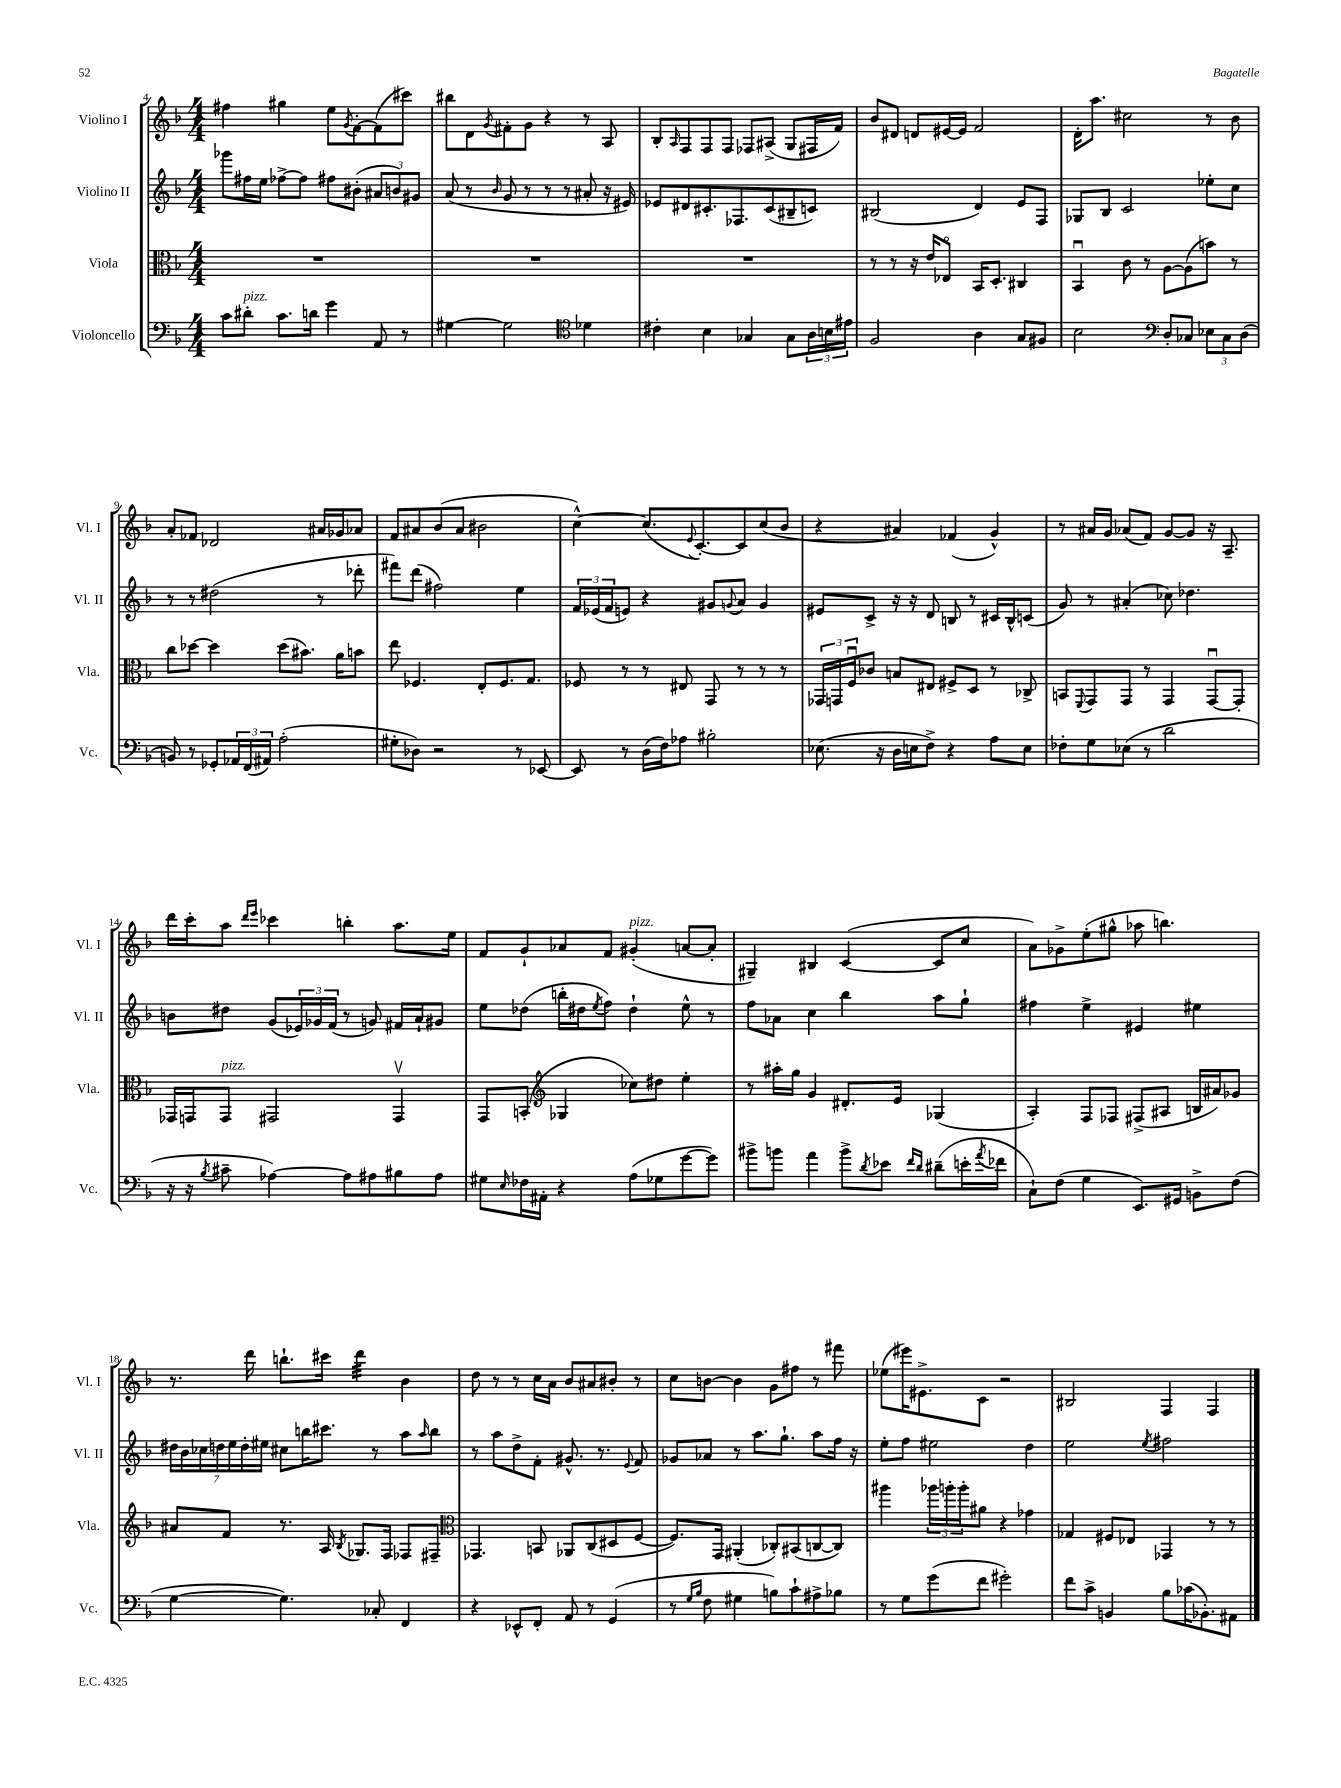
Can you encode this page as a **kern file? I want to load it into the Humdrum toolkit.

**kern	**kern	**kern	**kern
*staff4	*staff3	*staff2	*staff1
*clefF4	*clefC3	*clefG2	*clefG2
*k[b-]	*k[b-]	*k[b-]	*k[b-]
*M4/4	*M4/4	*M4/4	*M4/4
8c\L	1r	8ggg-\L	4ff#\
8d#'\J	.	16ff#\L	.
.	.	16ee\JJ	.
8.c\L	.	[8ff-^\L	4gg#\
.	.	8ff-\]J	.
16d\Jk	.	.	.
4g\	.	8ff#\L	8ee\L
.	.	.	8qg/
.	.	(8b#'\J	[8f'\
8AA/	.	12a#/L	(8f\]
.	.	12b/)	.
8r	.	.	8ccc#\J)
.	.	12g#/J	.
=	=	=	=
[4G#\	1r	(8a/	8bb#\L
.	.	8r	8d\
.	.	16qqb-/	8qg/
2G#\]	.	8g/	8f#'\
.	.	8r	8g\J
.	.	8r	4r
.	.	8r	.
*clefC4	*	*	*
4d-\	.	8a#'/	8r
.	.	16r	8A/
.	.	16e#/)	.
=	=	=	=
4c#'\	1r	8e-/L	8B-'/L
.	.	.	16qqA/
.	.	8d#/	8F/
4B-\	.	8.c#'/	8F/
.	.	.	8F/J
.	.	8.F-/	.
4G-/	.	.	8F-/L
.	.	(8c#/	(8A#^/J
8G-\L	.	8B#~/	8G/L
24A\L	.	8c/J)	16F#/L
24B\	.	.	.
.	.	.	16f/JJ)
24e#\JJ	.	.	.
=	=	=	=
2F/	8r	(2B#/	8b-/L
.	8r	.	8d#/J
.	16r	.	8d/L
.	16e/LK	.	.
.	8E-o/J	.	[16e#/L
.	.	.	16e#/]JJ
4A\	16BB-/LK	4d/)	2f/
.	8.D'/J	.	.
8G/L	4C#/	8e/L	.
8F#/J	.	8F/J	.
=	=	=	=
2B-\	4BB-u/	8G-/L	16d'\LK
.	.	.	8.aa\J
.	.	8B-/J	.
.	8c\	2c/	2cc#\
.	8r	.	.
*clefF4	*	*	*
8D'/L	[8A\L	.	.
8C-/J	(8A\]	.	.
12E-\L	8b\J)	8ee-'\L	8r
12C-\	.	.	.
.	8r	8cc\J	8b-\
(12D\J	.	.	.
=	=	=	=
8BB/)	8cc\L	8r	8a'/L
8r	[8dd-\J	8r	8f-/J
8GG-'/L	4dd-\]	(2dd#\	2d-/
24AA-/L	.	.	.
(24FF/	.	.	.
24AA#/JJ)	.	.	.
(2A'\	(8dd-\L	.	.
.	8.b#\J)	.	.
.	.	8r	16a#/LL
.	16a\LK	.	16g-/J
.	8b\J	8ddd-'\	8a-/J
=	=	=	=
8G#'\L	8ee\	8fff#\L)	8f/L
8D-\J)	4.F-/	(8ddd\J	8a#/
2r	.	2ff#\)	(8b-/
.	.	.	8a#/J
.	8E'/L	.	2b#\
.	8.F-/	.	.
8r	.	4ee\	.
.	8.G/J	.	.
[8EE-/	.	.	.
=	=	=	=
8EE-/]	8F-/	24f/LL	[4cc^^\)
.	.	(24e-/	.
.	.	24f/J	.
8r	8r	8e/J)	.
(16D\LL	8r	4r	(8.cc/]L
16F\J)	.	.	.
8A-\J	8E#/	.	.
.	.	.	8qqe/
.	.	.	[8.c'/)
2B#'\	8GG/	8g#/L	.
.	.	8qqg/	.
.	8r	8a/J	8c/]
.	8r	4g/	(8cc/
.	8r	.	8b-/J
=	=	=	=
(8.E-\	24GG-/LL	8e#/L	4r
.	24GG/	.	.
.	24Fu/J	.	.
.	8c-/J	8c^/J	.
16r	.	.	.
16D\LL	8B/L	16r	4a#/)
16E\J	.	16r	.
8F^\J)	8E#/J	8d/	.
4r	8F#^/L	8B/	(4f-/
.	8D/J	8r	.
8A\L	8r	16c#/LL	4g^^/)
.	.	16B^^/J	.
8E\J	8C-^/	(8c/J	.
=	=	=	=
8F-'\L	8BB/L	8g/)	8r
.	8qqFF/	.	.
8G\	8GG/	8r	16a#/LL
.	.	.	16g/JJ
(8E-\J	8GG/J	(4a#'/	(8a-/L
8r	8r	.	8f/J)
2d\	4GG/	8cc-\)	[8g/L
.	.	4.dd-\	8g/]J
.	[8GGu/L	.	16r
.	.	.	8.A~/
.	8GG'/]J	.	.
=	=	=	=
16r	16GG-/LL	8b\L	16ddd\LL
16r	16GG/J	.	16ccc'\J
8qB-/	.	.	.
8c#~\	8GG/J	8dd#\J	8aa\J
.	.	.	16qqddd/LL
.	.	.	16qqeee/JJ
[4A-\)	2GG#/	(8g/L	4ccc-\
.	.	24e-/L)	.
.	.	24g-/	.
.	.	(24f/JJ	.
8A-\]L	.	8r	4bb'\
8A#\	.	8g/)	.
8B#\	4GG#v/	16f#/LL	8.aa\L
.	.	16a`/J	.
8A#\J	.	8g#/J	.
.	.	.	16ee\Jk
=	=	=	=
8G#\L	8GG/L	8ee\L	8f/L
16qqE/	.	.	.
16F-\L	(8BB'/J	(8dd-\J	8g`/
16AA#'\JJ	.	.	.
*	*clefG2	*	*
4r	4G-/	16bb'\LL	8a-/
.	.	16dd#\J	.
.	.	8qee/	.
.	.	8ff\J)	8f/J
(8A\L	8cc-\L)	4dd#`\	(4g#'/
8G-\	8dd#\J	.	.
[8g\	4ee'\	8ee^^\	[8a/L
8g\]J)	.	8r	8a'/]J
=	=	=	=
8b#^\L	8r	8ff\L	4G#~/)
8b\J	16aa#'\LL	8a-\J	.
.	16gg\JJ	.	.
4a\	4g/	4cc\	4B#/
8b^\L	8.d#'/L	4bb-\	([4c/
8qd/	.	.	.
8e-\J	.	.	.
.	16e/Jk	.	.
16qqf/LL	.	.	.
16qqd/JJ	.	.	.
(8d#~\L	(4G-/	8aa\L	8c/]L
16e'\L	.	8gg`\J	8cc/J
8qa/	.	.	.
16f-\JJ	.	.	.
=	=	=	=
8C`\L)	4A'/)	4ff#\	8a\L)
(8F\J	.	.	8g-^\
4G\	8F/L	4ee^\	(8ee'\
.	8F-/J	.	8gg#^^\J
8.EE/L)	(8F#^/L	4e#/	8aa-\
.	8A#/J	.	4.bb\)
16GG#/Jk	.	.	.
8BB^\L	16B/LL	4ee#\	.
.	16a#/J)	.	.
(8F\J	8g-/J	.	.
=	=	=	=
[4G\	8a#/L	28dd#\LL	8.r
.	.	28b-\	.
.	.	28cc-\	.
.	.	28dd\	.
.	8f/J	.	.
.	.	28ee\	.
.	.	28dd'\	.
.	.	.	16ddd\
.	.	28ee#\JJ	.
4.G\])	8.r	8cc#\L	8.bb`\L
.	.	16bb\K	.
.	16A/	8.ccc#\J	16ccc#\Jk
.	8qB-/	.	.
.	8.G-/L	.	4ddd\
8C-'/	.	8r	.
.	16F/Jk	.	.
4FF/	8F-/L	8aa\L	4b-\
.	.	16qqaa/	.
.	8F#~/J	8bb\J	.
=	=	=	=
*	*clefC3	*	*
4r	4.GG-/	8r	8dd\
.	.	8aa\L	8r
8EE-^^/L	.	8dd^\	8r
8FF'/J	8BB/	8f'\J	16cc\LL
.	.	.	16a\JJ
8AA/	8AA-/L	8.g#^^/	8b-/L
8r	(8C/	.	8a#/
.	.	8.r	.
(4GG/	8D#/	.	8b#'/J
.	.	8qqe/	.
.	[8F/J	8f/	8r
=	=	=	=
8r	8.F/]L)	8g-/L	8cc\L
16qqG/LL	.	.	.
16qqB-/JJ	.	.	.
8F\	.	8a-/J	[8b\J
.	16GG/Jk	.	.
4G#\	(4AA#'/	8r	4b\]
.	.	8.aa\L	.
8B\L)	8C-'/L)	.	8g\L
.	.	8.gg`\J	.
8c`\	(8BB#/	.	8ff#\J
8A#^\	[8C/	8aa\L	8r
8B-\J	8C/]J)	16ff\Jk	8fff#\
.	.	16r	.
=	=	=	=
8r	4aa#\	8ee'\L	(8ee-\L
8G\L	.	8ff\J	16eee#\K)
.	.	.	8.e#^\
(8g\	24aa-\LL	2ee#\	.
.	24aa'\	.	.
.	24aa'\J	.	.
8f\J	8a#\J	.	8c\J
2g#'\)	4r	.	2r
.	4g-\	4dd\	.
=	=	=	=
8f\L	4G-/	2ee\	2B#/
8c^\J	.	.	.
4BB/	8F#/L	.	.
.	8E-/J	.	.
.	.	8qee/	.
8B-\L	4GG-/	2ff#\	4F/
(16c-\K	.	.	.
8.BB-'\)	.	.	.
.	8r	.	4F/
8AA#\J	8r	.	.
==	==	==	==
*-	*-	*-	*-
